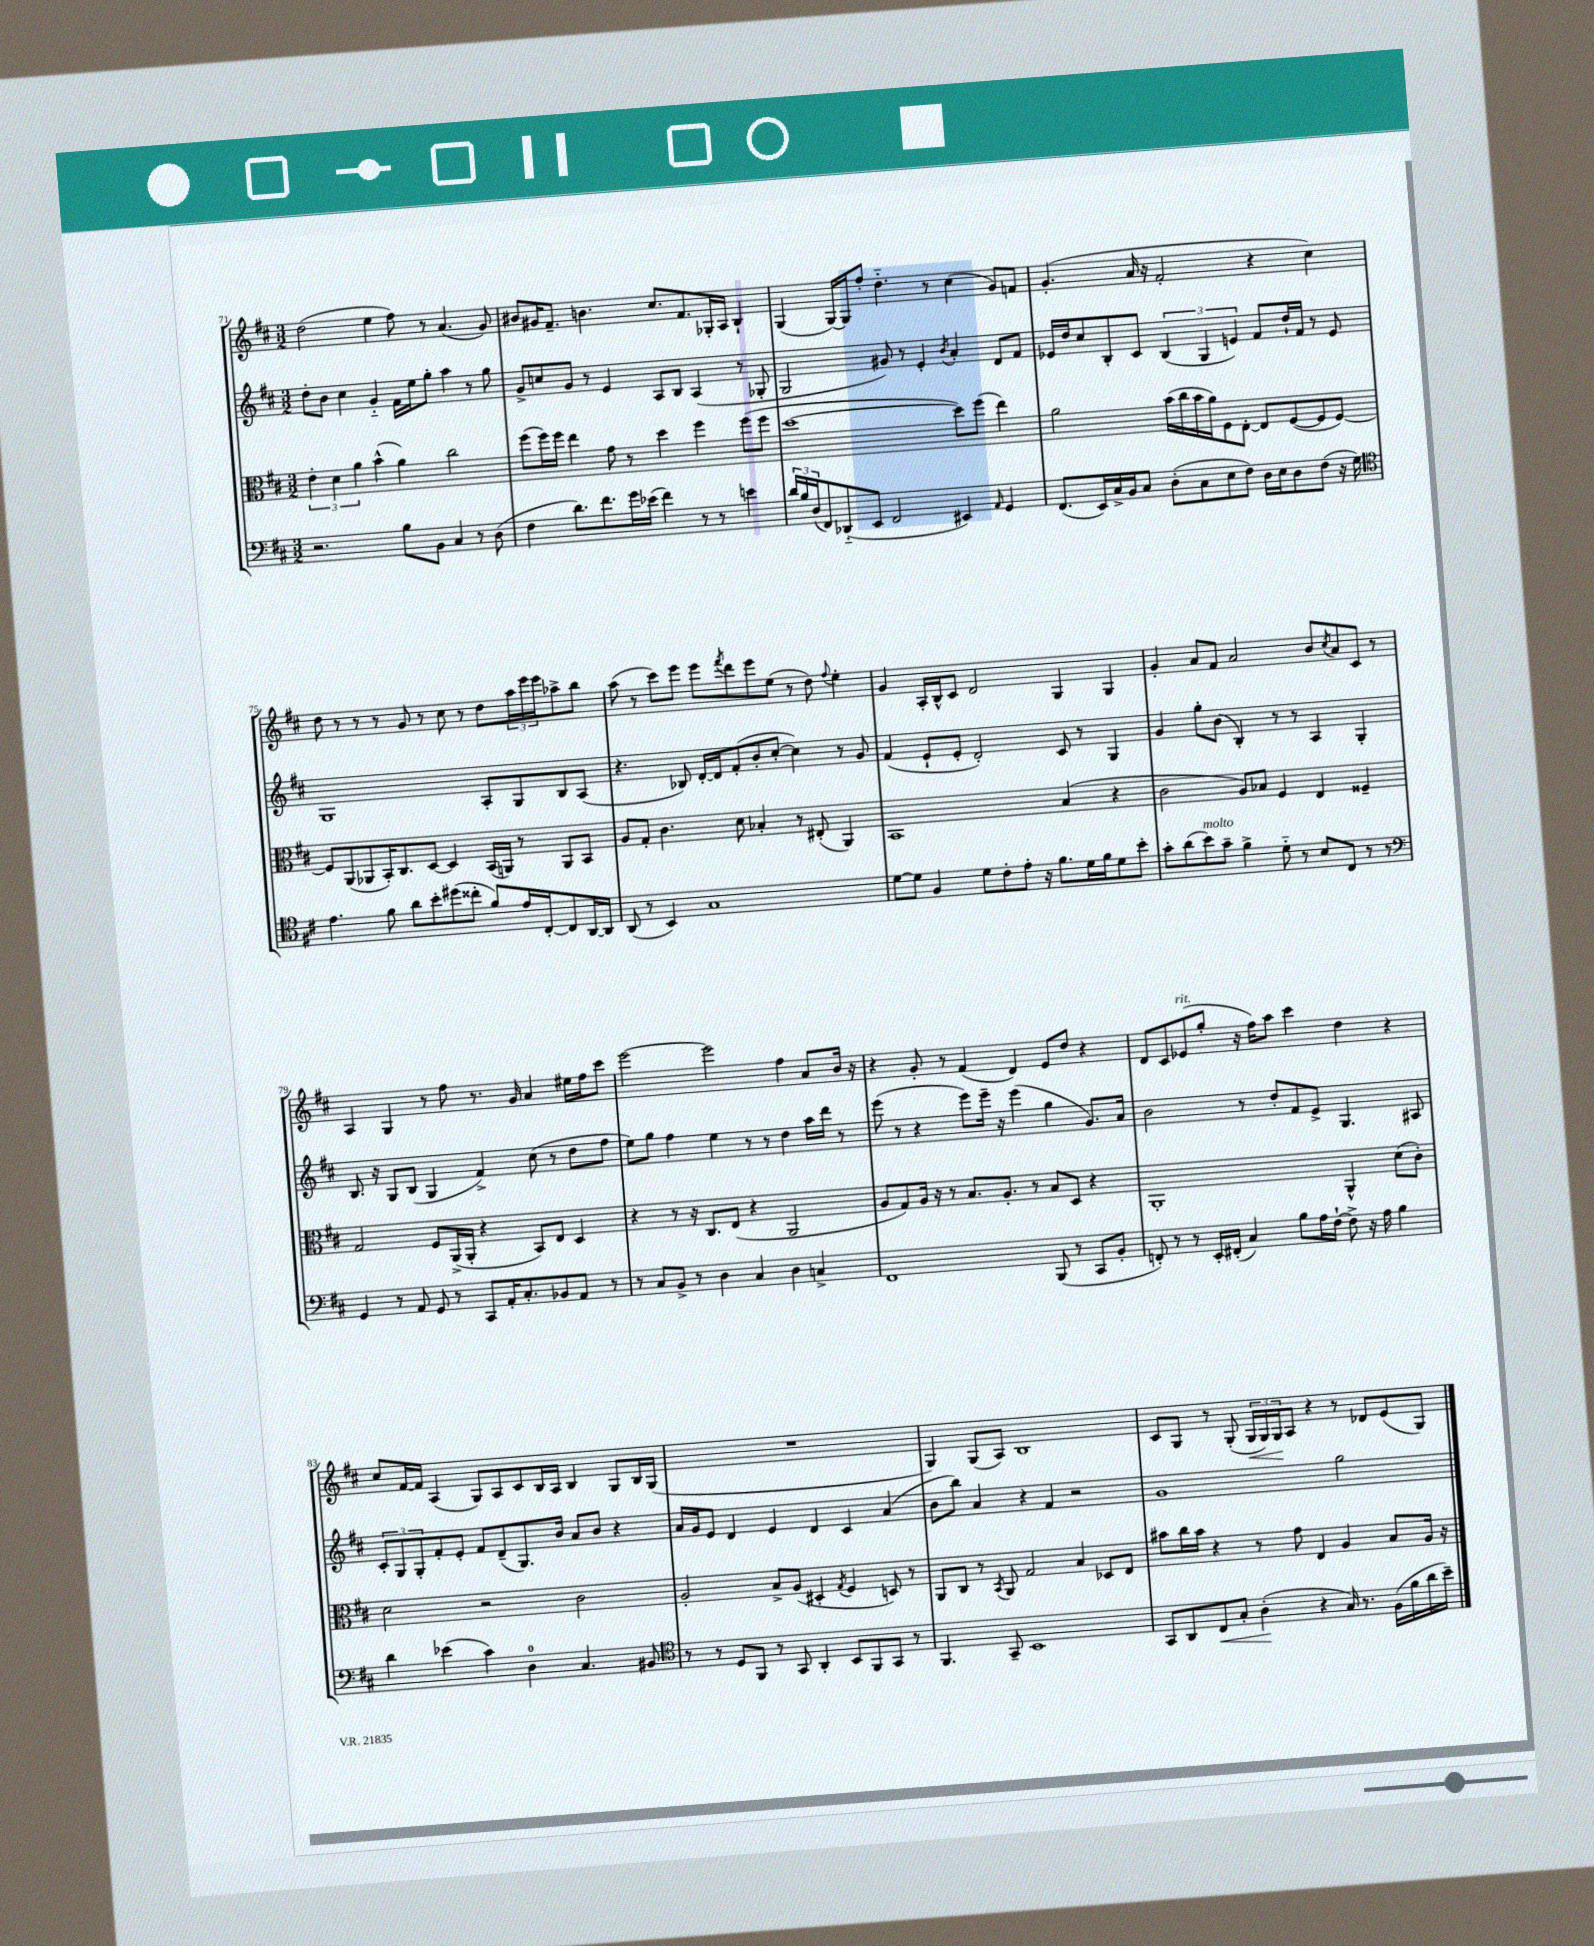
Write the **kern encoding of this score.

**kern	**dynam	**kern	**kern	**kern	**dynam
*part4	*part4	*part3	*part2	*part1	*part1
*staff4	*staff4	*staff3	*staff2	*staff1	*staff1
*clefF4	*	*clefC3	*clefG2	*clefG2	*
*k[f#c#]	*	*k[f#c#]	*k[f#c#]	*k[f#c#]	*
*M3/2	*	*M3/2	*M3/2	*M3/2	*
=71	=71	=71	=71	=71	=71
2.r	.	6e'\	8dd'\L	(2dd\	.
.	.	.	8b\J	.	.
.	.	6d\	.	.	.
.	.	.	4cc#\	.	.
.	.	6a\	.	.	.
.	.	(4b^^\	4g/	4ee\	.
8B\L	.	4a\)	16f#\LL	8ff#\)	.
.	.	.	16ee\J	.	.
8BB\J	.	.	8gg'\J	8r	.
4C#/	.	2cc#\	4aa\	(4.a/	.
8r	.	.	8r	.	.
(8D\	.	.	8gg\	8g/)	.
=72	=72	=72	=72	=72	=72
4F#\	.	(8ff#\L	8g^/L	8b#X/L	.
.	.	16ff#\L)	8ccn/	16g#X/K	.
.	.	16ff#\JJ	.	8.f#~/J	.
8.d\L)	.	4ee\	8g/J	.	.
.	.	.	8r	4.bn\	.
8.f#\	.	.	.	.	.
.	.	8g\	4e/	.	.
16g\L	.	8r	.	.	.
(16e-X\JJ	.	.	.	.	.
4f#\)	.	4dd\	8A/L	8.cc#/L	.
.	.	.	8B/J	.	.
.	.	.	.	8.f#/	.
8r	.	4ff#\	(4A/	.	.
8r	.	.	.	16G-X'/L	.
.	.	.	.	16A/JJ	.
4en\	.	(8ff#\L	8r	4B`/	.
.	.	8ff#\J	8G-X'/	.	.
=73	=73	=73	=73	=73	=73
24d/LL	.	[1dd	2G/	(4G/	.
24B/	.	.	.	.	.
(24D/J	.	.	.	.	.
8FF#/)	.	.	.	.	.
(8DD-X/	.	.	.	[16G/LL)	.
.	.	.	.	16G/J]	.
8EE/J	.	.	.	8ff#'/J	.
2FF#/	.	.	8g#X/)	4.dd\	.
.	.	.	8r	.	.
.	.	.	4e'/	.	.
.	.	.	.	8r	.
.	.	.	8qb/	.	.
4EE#X/)	.	8dd\L])	4a'/	(4cc#\	.
.	.	(8ff#\J	.	.	.
16qqAA/	.	.	.	.	.
4GG/	.	4ee\)	8d/L	8g/L)	.
.	.	.	8f#/J	8fn/J	.
=74	=74	=74	=74	=74	=74
(8.FF#/L	.	2a\	16e-X/LL	(4.g'/	.
.	.	.	16dd/J	.	.
.	.	.	8cc#/	.	.
16EE/L)	.	.	.	.	.
16C#^/	.	.	8B'/	.	.
16BB/J	.	.	.	.	.
8C#/J	.	.	8c#/J	16a/	.
.	.	.	.	16r	.
(8D'\L	.	(16b\LL	(6B/	2f#'/	.
.	.	16cc#\	.	.	.
8C#\	.	16b\	.	.	.
.	.	.	6G/	.	.
.	.	16a\J)	.	.	.
8E\	.	8F#\	.	.	.
.	.	.	6en/)	.	.
8F#\J)	.	[8E'\J	.	.	.
16D\LL	.	8E/L]	8f#/L	4r	.
16E\J	.	.	.	.	.
8D\	.	([8F#/	16dd`/L	.	.
.	.	.	16f#/JJ	.	.
(8F#\J	.	8F#/]	8r	4cc#\)	.
16r	.	[8F#/J)	8e/	.	.
16G\)	.	.	.	.	.
!!LO:LB:g=z
=75	=75	=75	=75	=75	=75
*clefC4	*	*	*	*	*
4.e\	.	8F#/L]	1G	8dd\	.
.	.	(8AA/	.	8r	.
.	.	8AA-X/	.	8r	.
8f#\	.	16BB'/K)	.	8r	.
.	.	8.C#/	.	.	.
8a\L	.	.	.	8g/	.
8b'\	.	[8D/J	.	8r	.
(8dd#X\	.	4D/]	.	8cc#\	.
8cc##X'\J	.	.	.	8r	.
8f#/L)	.	(16BB/LL	8A'/L	8dd\L	.
.	.	16AAn/JJ)	.	.	.
16e/L	.	8r	8G/	24aa\L	.
.	.	.	.	24eee\	.
[16C#'/J	.	.	.	.	.
.	.	.	.	24eee\J	.
8C#/]	.	8AA/L	8B/	8aa-X^\	.
[16AA/L	.	8BB/J	(8A/J	8bb\J	.
16AA/JJ]	.	.	.	.	.
=76	=76	=76	=76	=76	=76
(8AA/	.	8A/L	4.r	(8aa\	.
8r	.	8G'/J	.	8r	.
4BB/)	.	4.c#\	.	8ccc#\L)	.
.	.	.	8B-X/)	8eee\J	.
1G	.	.	[16d'/LL	8eee\L	.
.	.	.	16d/J]	.	.
.	.	.	.	8qfff#/	.
.	.	8d\	(8f#'/	8ddd\	.
.	.	4B-X'/	8b'/	8eee\	.
.	.	.	[8cc#'/J	(8ee\J	.
.	.	8r	4cc#\])	8r	.
.	.	(8E#X'/	.	8dd\)	.
.	.	.	.	8qqff#/	.
.	.	4AA/)	8r	4ee'\	.
.	.	.	8g/	.	.
=77	=77	=77	=77	=77	=77
[8d\L	.	1BB	(4f#/	4g/	.
8d\J]	.	.	.	.	.
4F#/	.	.	8e`/L	16A'/LL	.
.	.	.	.	16B^^/J	.
.	.	.	8e'/J	8c#/J	.
8d\L	.	.	2d'/)	2d/	.
8c#'\	.	.	.	.	.
8e'\J	.	.	.	.	.
16r	.	.	.	.	.
8.f#\L	.	.	.	.	.
.	.	(4B/	8c#/	4G/	.
16d\L	.	.	8r	.	.
16f#\J	.	.	.	.	.
8d\	.	4r	4G/	4G/	.
8b'\J	.	.	.	.	.
=78	=78	=78	=78	=78	=78
8g'\L	.	2c#\	4g/	4g'/	.
(8a\	.	.	.	.	.
!LO:TX:a:i:t=molto	!	!	!	!	!
8b\)	.	.	8gg'\L	8a/L	.
8g~\J	.	.	(8b\J	8f#/J	.
4f#^\	.	8A/L)	4B'/)	2a/	.
.	.	8B-X/J	.	.	.
8d\	.	4F#/	8r	.	.
8r	.	.	8r	.	.
8B/L	.	4E/	4A/	8b/L	.
.	.	.	.	8qcc#/	.
8C#/J	.	.	.	8a/	.
8r	.	4F##X~/	4G'/	8c#/J	.
8r	.	.	.	8r	.
!!LO:LB:g=z
=79	=79	=79	=79	=79	=79
*clefF4	*	*	*	*	*
4GG/	.	2G/	8.B/	4A/	.
.	.	.	16r	.	.
8r	.	.	8G/L	4G/	.
8AA/	.	.	(8B/J	.	.
8GG/	.	8F#/L	4G/	8r	.
8r	.	(16AA^/L	.	8ff#\	.
.	.	16AA'/JJ	.	.	.
8CC#/L	.	4r	4f#^/)	8.r	.
16AA'/K	.	.	.	.	.
8.C#'/	.	.	.	16g/	.
.	.	8BB/L)	(8cc#\	4a/	.
8BB-X/	.	8E/J	8r	.	.
8AA/J	.	4D/	8dd\L	16ee#X\LL	.
.	.	.	.	16ff#\J	.
8r	.	.	8ff#\J	8ccc#\J	.
=80	=80	=80	=80	=80	=80
8r	.	4r	8ee\L)	[2eee\	.
8C#/L	.	.	8gg\J	.	.
8BB^/J	.	8r	4ff#\	.	.
8r	.	16r	.	.	.
.	.	8.C#/L	.	.	.
4D\	.	.	4ee\	2eee\]	.
.	.	(8E/J	.	.	.
4C#/	.	4r	8r	.	.
.	.	.	8r	.	.
4D\	.	2AA/	4dd\	4ff#\	.
4Cn^/	.	.	16aa\LL	8a/L	.
.	.	.	16ddd\JJ	.	.
.	.	.	8r	16b/Jk	.
.	.	.	.	16r	.
=81	=81	=81	=81	=81	=81
1FF#	.	8A/L	(8eee\	4r	.
.	.	8G/)	8r	.	.
.	.	16A/Jk	4r	8g'/	.
.	.	16r	.	.	.
.	.	8r	.	8r	.
.	.	8.B/L	8eee\L)	(4f#/	.
.	.	.	16eee~\Jk	.	.
.	.	8.A'/J	16r	.	.
.	.	.	(4eee\	4d/)	.
.	.	8r	.	.	.
(8BBB/	.	8B/L	4gg\	8e/L	.
8r	.	8D/J	.	8dd/J	.
8CC#/L	.	4r	8.g/L)	4r	.
8BB'/J	.	.	.	.	.
.	.	.	16a/Jk	.	.
=82	=82	=82	=82	=82	=82
8FFn'/)	.	1AA'	2b\	8d/L	.
8r	.	.	.	8c#/	.
!	!	!	!	!LO:TX:a:i:t=rit.	!
8r	.	.	.	(8e-X/	.
16EE'/LL	.	.	.	8gg'/J	.
(16FF#X'/JJ	.	.	.	.	.
4C#/)	.	.	8r	16r	.
.	.	.	.	16ff#\KL)	.
.	.	.	8dd'/L	8aa\J	.
8B\L	.	.	8f#/	4ccc#\	.
16A\L	.	.	8e^/J	.	.
[16F#`\JJ	.	.	.	.	.
8F#^\]	.	4AA^^/	4.G/	4dd\	.
16r	.	.	.	.	.
16A\	.	.	.	.	.
4B\	.	(8d\L	.	4r	.
.	.	8c#'\J)	8A#X/	.	.
!!LO:LB:g=z
=83	=83	=83	=83	=83	=83
4d\	.	2d\	12c#'/L	8cc#/L	.
.	.	.	12G/	.	.
.	.	.	.	[16f#/L	.
.	.	.	12G'/	.	.
.	.	.	.	16f#/JJ]	.
(4e-X\	.	.	8f#'/	(4A/	.
.	.	.	8e'/J	.	.
4c#\)	.	2r	8f#/L	8G/L)	.
.	.	.	(8d~/	8A/	.
4D\	.	.	8.G/)	8c#/	.
.	.	.	.	16B/L	.
.	.	.	16b/Jk	16A/JJ	.
4.C#/	.	2c#\	8a/L	4B/	.
.	.	.	8b/J	.	.
.	.	.	4r	8G/L	.
8BB#X/	.	.	.	16B/L	.
.	.	.	.	(16G/JJ	.
=84	=84	=84	=84	=84	=84
*clefC4	*	*	*	*	*
8r	.	2A'/	16a/LL	1.r	.
.	.	.	16g/J	.	.
8r	.	.	8e/J	.	.
8D/L	.	.	4d/	.	.
8FF#/J	.	.	.	.	.
8r	.	8B^/L	4e/	.	.
8GG/	.	(8A/J	.	.	.
4AA'/	.	4D#X'/	4d/	.	.
.	.	8qG/	.	.	.
8BB/L	.	4F#/	4c#/	.	.
8FF#/	.	.	.	.	.
8GG/J	.	8Dn/)	(4a/	.	.
8r	.	8r	.	.	.
=85	=85	=85	=85	=85	=85
4.FF#/	.	8AA/L	8b\L	4G/)	.
.	.	8C#/J	8bb\J)	.	.
.	.	8r	4a/	(8G/L	.
.	.	8qBB/	.	.	.
8GG~/	.	8AA/	.	8A/J)	.
1BB	.	2G/	4r	1B	.
.	.	.	4f#/	.	.
.	.	4B/	2r	.	.
.	.	8D-X/L	.	.	.
.	.	8E/J	.	.	.
=86	=86	=86	=86	=86	=86
8GG/L	.	8b#X\L	1g	8c#/L	.
8AA/	.	16cc#\L	.	8G/J	.
.	.	16b#\JJ	.	.	.
!	!LO:HP:b	!	!	!	!
8C#/	<	4r	.	8r	.
8G'/J	.	.	.	(8G'/	.
!	!	!	!	!	!LO:HP:b
(4A'\	.	8r	.	24G/LL	<
.	.	.	.	24G/)	.
.	.	.	.	24G/J	.
.	.	8g\	.	8A/J	[
4r	[	4E/	.	4r	.
16G/)	.	4A/	2gg\	8r	.
8.r	.	.	.	.	.
.	.	.	.	8d-X/L	.
(16F#\LL	.	8B/L	.	(8e/	.
16f#\	.	.	.	.	.
16a\	.	16A/Jk	.	8G/J)	.
16b~\JJ)	.	16r	.	.	.
==	==	==	==	==	==
*-	*-	*-	*-	*-	*-
